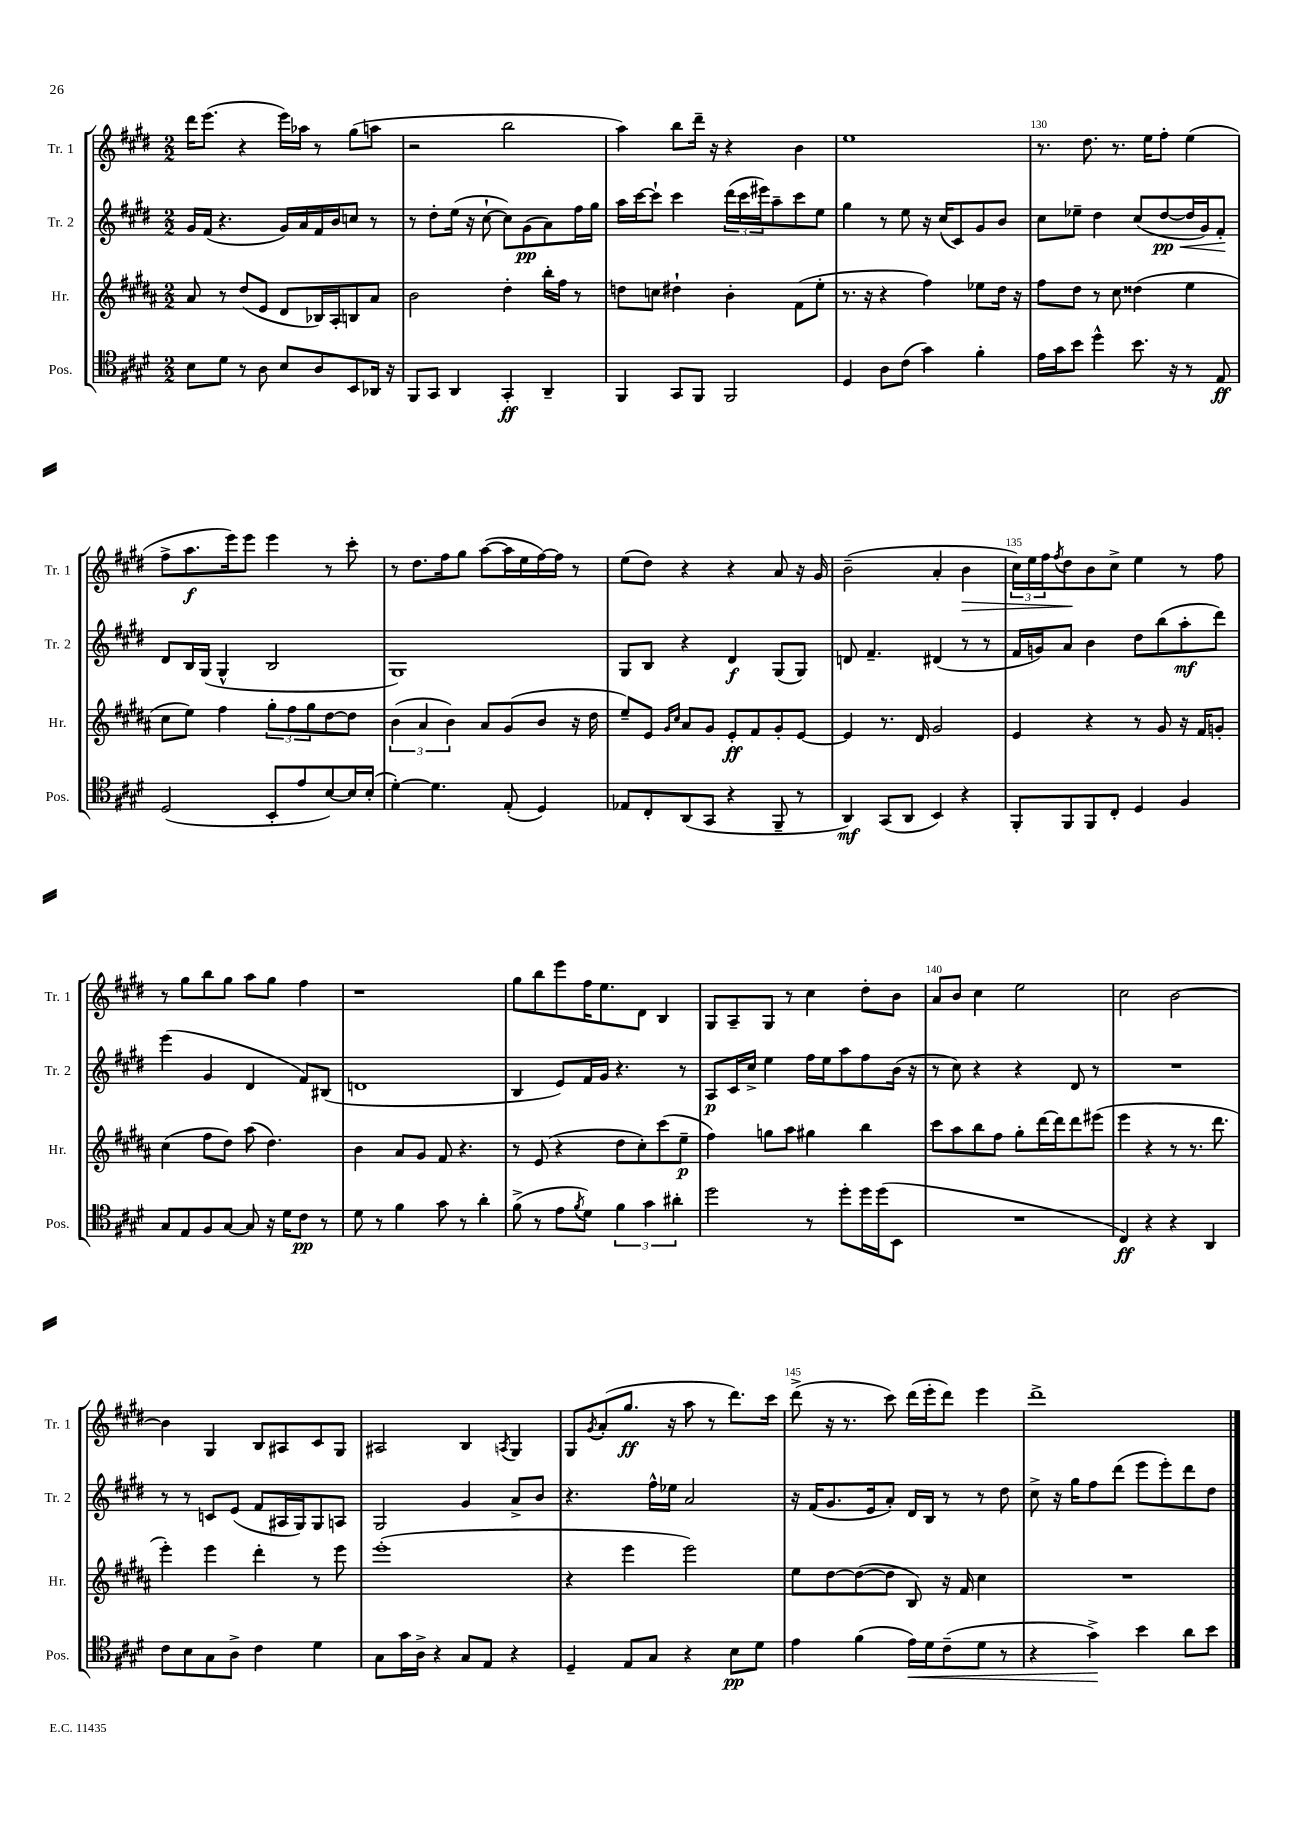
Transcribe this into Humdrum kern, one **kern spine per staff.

**kern	**kern	**kern	**kern
*staff4	*staff3	*staff2	*staff1
*clefC4	*clefG2	*clefG2	*clefG2
*k[f#c#g#d#]	*k[f#c#g#d#a#]	*k[f#c#g#d#]	*k[f#c#g#d#]
*M2/2	*M2/2	*M2/2	*M2/2
8B\L	8a#/	16g#/LL	16ddd#\LK
.	.	(16f#/JJ	(8.eee\J
8d#\J	8r	4.r	.
8r	(8dd#/L	.	4r
8A\	8e/J	.	.
8B/L	8d#/L	16g#/LL)	16eee\LL)
.	.	16a/	16aa-\JJ
8A/	16B-/L)	16f#/	8r
.	16A#'/J	16b/J	.
8BB/	8B/	8cc/J	(8gg#\L
16AA-/Jk	8a#/J	8r	8aa\J
16r	.	.	.
=	=	=	=
8FF#/L	2b\	8r	2r
8GG#/J	.	8dd#'\L	.
4AA/	.	(16ee\Jk	.
.	.	16r	.
.	.	[8cc#`\	.
4GG#'/	4dd#'\	8cc#\]L)	2bb\
.	.	(8g#\	.
4AA~/	16bb'\LL	8a\)	.
.	16ff#\JJ	.	.
.	8r	16ff#\L	.
.	.	16gg#\JJ	.
=	=	=	=
4FF#/	8dd\L	16aa\LL	4aa\)
.	.	[16ccc#\J	.
.	8cc\J	8ccc#`\]J	.
8GG#/L	4dd#`\	4ccc#\	8bb\L
8FF#/J	.	.	16ddd#~\Jk
.	.	.	16r
2FF#/	4b'\	(24ddd#\LL	4r
.	.	24ccc#\	.
.	.	24eee#\J)	.
.	.	8aa~\	.
.	(8f#\L	8ccc#\	4b\
.	8ee'\J	8ee\J	.
=	=	=	=
4D#/	8.r	4gg#\	1ee
.	16r	.	.
8A\L	4r	8r	.
(8c#\J	.	8ee\	.
4g#\)	4ff#\)	16r	.
.	.	(16cc#/LK	.
.	.	8c#/)	.
4f#'\	8ee-\L	8g#/	.
.	16dd#\Jk	8b/J	.
.	16r	.	.
=	=	=	=
16e\LL	8ff#\L	8cc#\L	8.r
16g#\J	.	.	.
8b\J	8dd#\J	8ee-~\J	.
.	.	.	8.dd#\
4dd#^^\	8r	4dd#\	.
.	8cc#\	.	8.r
8.b\	(4dd##\	(8cc#/L	.
.	.	.	16ee\LK
.	.	[8dd#/	8ff#'\J
16r	.	.	.
8r	4ee\	16dd#/]L	(4ee\
.	.	16g#/J)	.
8E/	.	8f#'/J	.
=	=	=	=
(2D#/	8cc#\L	8d#/L	8ff#^\L
.	8ee\J)	16B/L	8.aa\
.	.	(16G#/JJ	.
.	4ff#\	4G#^^/	.
.	.	.	16eee\k)
.	.	.	8eee\J
8BB'/L	12gg#'\L	2B/	4eee\
.	12ff#\	.	.
8e/	.	.	.
.	12gg#\	.	.
[8B/)	[8dd#\	.	8r
16B/]L	8dd#\]J	.	8ccc#'\
(16B'/JJ	.	.	.
=	=	=	=
[4d#'\)	(6b\	1G#)	8r
.	.	.	8.dd#\L
.	6a#/	.	.
4.d#\]	.	.	.
.	.	.	16ff#\k
.	6b\)	.	.
.	.	.	8gg#\J
.	8a#/L	.	([8aa\L
(8E'/	(8g#/	.	16aa\]L
.	.	.	16ee\
4D#/)	8b/J	.	[16ff#\)
.	.	.	16ff#\]JJ
.	16r	.	8r
.	16dd#\	.	.
=	=	=	=
8E-/L	8ee~/L)	8G#/L	(8ee\L
8C#'/	8e/J	8B/J	8dd#\J)
.	16qqg#/LL	.	.
.	16qqcc#/JJ	.	.
(8AA/	8a#/L	4r	4r
8GG#/J	8g#/J	.	.
4r	8e'/L	4d#/	4r
.	8f#/	.	.
8FF#~/	8g#'/	(8G#/L	8a/
8r	[8e/J	8G#/J)	16r
.	.	.	16g#/
=	=	=	=
4AA/)	4e/]	8d/	(2b~\
.	.	4.f#~/	.
(8GG#/L	8.r	.	.
8AA/J	.	.	.
.	16d#/	.	.
4BB/)	2g#/	(4d#/	4a'/
4r	.	8r	4b\
.	.	8r	.
=	=	=	=
8FF#'/L	4e/	16f#/LL	24cc#\LL)
.	.	.	24ee\
.	.	16g/J)	.
.	.	.	24ff#\J
.	.	.	8qff#/
8FF#/	.	8a/J	8dd#\
8FF#/	4r	4b\	8b\
8C#'/J	.	.	8cc#^\J
4D#/	8r	8dd#\L	4ee\
.	8g#/	(8bb\	.
4F#/	16r	8aa'\	8r
.	16f#/LK	.	.
.	8g'/J	8ddd#\J)	8ff#\
=	=	=	=
8G#/L	(4cc#\	(4eee\	8r
8E/	.	.	8gg#\L
8F#/	8ff#\L	4g#/	8bb\
[8G#/J	8dd#\J)	.	8gg#\J
8G#/]	(8aa#\	4d#/	8aa\L
16r	4.dd#\)	.	8gg#\J
16d#\LK	.	.	.
8c#\J	.	8f#/L)	4ff#\
8r	.	(8B#/J	.
=	=	=	=
8d#\	4b\	1d	1r
8r	.	.	.
4f#\	8a#/L	.	.
.	8g#/J	.	.
8g#\	8f#/	.	.
8r	4.r	.	.
4a'\	.	.	.
=	=	=	=
(8f#^\	8r	4B/	8gg#\L
8r	(8e/	.	8bb\
8e\L	4r	8e/L)	8eee\
8qf#/	.	.	.
8d#\J)	.	16f#/L	16ff#\K
.	.	16g#/JJ	8.ee\
6f#\	8dd#\L	4.r	.
.	8cc#'\)	.	8d#\J
6g#\	.	.	.
.	(8ccc#\	.	4B/
6a#'\	.	.	.
.	8ee~\J	8r	.
=	=	=	=
2dd#\	4ff#\)	8A/L	8G#/L
.	.	16c#/L	8A~/
.	.	16cc#^/JJ	.
.	8gg\L	4ee\	8G#/J
.	8aa#\J	.	8r
8r	4gg#\	16ff#\LL	4cc#\
.	.	16ee\J	.
8dd#'\L	.	8aa\	.
16dd#\L	4bb\	8ff#\	8dd#'\L
(16dd#\J	.	.	.
8BB\J	.	(16b\Jk	8b\J
.	.	16r	.
=	=	=	=
1r	8ccc#\L	8r	8a/L
.	8aa#\	8cc#\)	8b/J
.	8bb\	4r	4cc#\
.	8ff#\J	.	.
.	8gg#'\L	4r	2ee\
.	[16ddd#\L	.	.
.	16ddd#\]J	.	.
.	8ddd#\	8d#/	.
.	(8eee#\J	8r	.
=	=	=	=
4C#/)	4eee\	1r	2cc#\
4r	4r	.	.
4r	8r	.	[2b\
.	8.r	.	.
4AA/	.	.	.
.	8.ddd#\	.	.
=	=	=	=
8c#\L	4eee'\)	8r	4b\]
8B\	.	8r	.
8G#\	4eee\	8c/L	4G#/
8A^\J	.	(8e/J	.
4c#\	4ddd#'\	8f#/L	8B/L
.	.	16A#/L	8A#/
.	.	16G#/J)	.
4d#\	8r	8G#/	8c#/
.	8eee\	8A/J	8G#/J
=	=	=	=
8G#\L	(1eee'	2G#/	2A#/
16g#\L	.	.	.
16A^\JJ	.	.	.
4r	.	.	.
8G#/L	.	4g#/	4B/
8E/J	.	.	.
.	.	.	8qA/
4r	.	8a^/L	4G#/
.	.	8b/J	.
=	=	=	=
4D#~/	4r	4.r	8G#/L
.	.	.	8qg#/
.	.	.	(8a'/
8E/L	4eee\	.	8.gg#/J
8G#/J	.	16ff#^^\LL	.
.	.	16ee-\JJ	16r
4r	2eee\)	2a/	8aa\
.	.	.	8r
8B\L	.	.	8.ddd#\L)
8d#\J	.	.	.
.	.	.	16ccc#\Jk
=	=	=	=
4e\	8ee\L	16r	(8ddd#^\
.	.	(16f#/LK	.
.	[8dd#\	8.g#/	16r
.	.	.	8.r
(4f#\	(8dd#\_	.	.
.	.	16e/k	.
.	8dd#\]J	8a'/J)	8ccc#\)
16e\LL)	8B/)	16d#/LL	(16ddd#\LL
16d#\J	.	16B/JJ	16eee'\J
(8c#~\	16r	8r	8ddd#\J)
.	16f#/	.	.
8d#\J	4cc#\	8r	4eee\
8r	.	8dd#\	.
=	=	=	=
4r	1r	8cc#^\	1ddd#^
.	.	16r	.
.	.	16gg#\LK	.
4g#^\)	.	8ff#\	.
.	.	(8ddd#\J	.
4b\	.	8eee\L	.
.	.	8eee'\)	.
8a\L	.	8ddd#\	.
8b\J	.	8dd#\J	.
==	==	==	==
*-	*-	*-	*-
